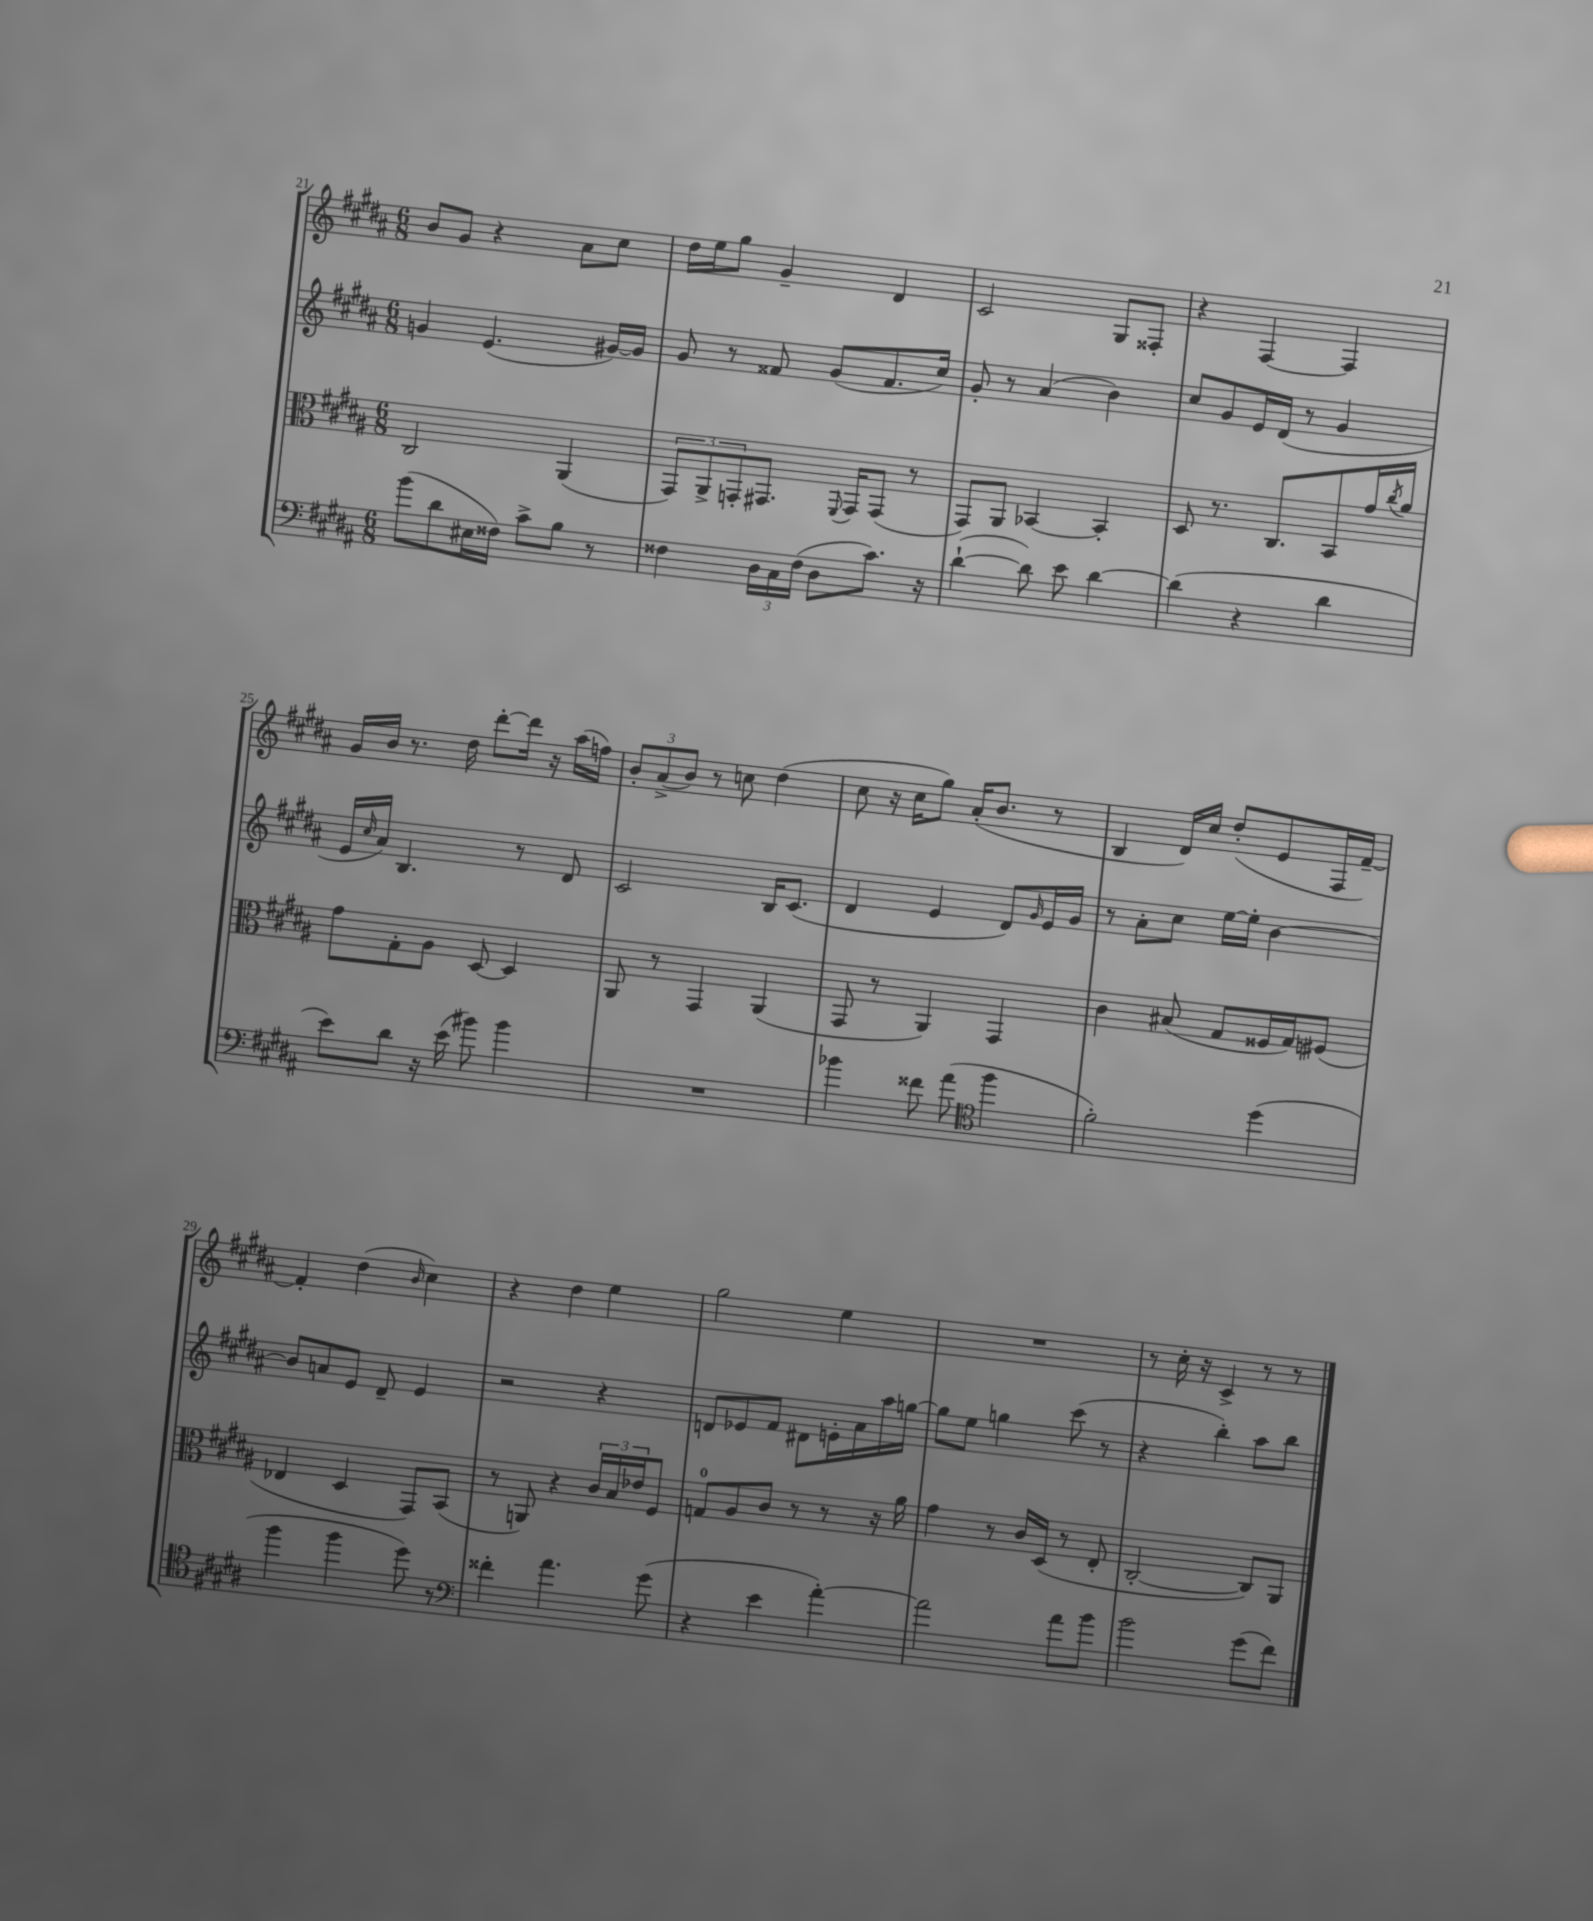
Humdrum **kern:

**kern	**kern	**kern	**kern
*staff4	*staff3	*staff2	*staff1
*clefF4	*clefC3	*clefG2	*clefG2
*k[f#c#g#d#a#]	*k[f#c#g#d#a#]	*k[f#c#g#d#a#]	*k[f#c#g#d#a#]
*M6/8	*M6/8	*M6/8	*M6/8
(8b\L	2C#/	4g/	8b/L
8d#\	.	.	8g#/J
16E#\L	.	(4.e/	4r
16F##\JJ)	.	.	.
8c#^\L	.	.	.
8B\J	(4AA#/	.	8a#\L
8r	.	[16g#/LL)	8cc#\J
.	.	16g#/]JJ	.
=	=	=	=
4F##\	12GG#/L)	8g#/	16dd#\LL
.	.	.	16ee\J
.	12AA#^/	.	.
.	.	8r	8gg#\J
.	12GG'/	.	.
24D#\LL	8.GG#/J	8f##/	4g#~/
24C#\	.	.	.
(24F##\JJ	.	.	.
8D#\L	.	(8g#/L	.
.	8qqFF#/	.	.
.	16GG#/LK	.	.
8.c#\J)	(8GG#/J	8.f##/	4d#/
.	8r	.	.
16r	.	16cc#/Jk)	.
=	=	=	=
([4d#`\	8GG#/L)	8g#'/	2c#/
.	8AA#/J	8r	.
8d#\])	[4BB-/	(4a#/	.
8e\	.	.	.
[4d#\	4BB-'/]	4b\)	8G#/L
.	.	.	8F##'/J
=	=	=	=
(4d#\]	8D#/	8cc#/L	4r
.	8.r	8g#/	.
4r	.	16e/L	[4F#/
.	8.C#/L	(16d#/JJ	.
.	.	8r	.
4d#\	8BB/	4g#/	4F#/]
.	16g#/L	.	.
.	8qcc#/	.	.
.	16a#/JJ	.	.
=	=	=	=
8e\L)	8g#\L	16e/LL	16g#/LL
.	.	16qqcc#/	.
.	.	16a#/JJ)	16b/JJ
8d#\J	8G#'\	4.B/	8.r
16r	8A#\J	.	.
(16e\	.	.	16dd#\
8b#\)	[8D#/	.	[8ddd#'\L
4b#\	4D#/]	8r	16ddd#\]Jk
.	.	.	16r
.	.	8d#/	(16aa#\LL
.	.	.	16ff\JJ)
=	=	=	=
2.r	8AA#/	2c#/	12b'/L
.	.	.	(12a#^/
.	8r	.	.
.	.	.	12b/J)
.	4GG#/	.	8r
.	.	.	8cc\
.	(4AA#/	16B/LK	(4dd#\
.	.	(8.c#/J	.
=	=	=	=
4b-\	8GG#/	4d#/	8cc#\
.	8r	.	16r
.	.	.	16cc#\LK
8f##\	4AA#/)	4e/	8gg#\J)
(8a#\	.	.	(16a#'/LK
.	.	.	8.b/J
*clefC4	*	*	*
4ff#\	4GG#/	8d#/L)	.
.	.	16qqg#/	.
.	.	16e/L	8r
.	.	16g#/JJ	.
=	=	=	=
2f#'\)	4c#\	8r	4B/
.	.	8a#'\L	.
.	(8B#/	8cc#\J	16d#/LL)
.	.	.	16cc#/JJ
.	8G#/L	[16ee\LL	(8dd#'/L
.	.	16ee'\]JJ	.
(4dd#\	16F##/L	[4b\	8e/
.	16G#/J)	.	.
.	(8F#/J	.	16F#/L
.	.	.	[16f#~/JJ)
=	=	=	=
4ff#\	4E-/	8b/]L	4f#'/]
.	.	8a/	.
4ff#\	4D#/	8e/J	(4dd#\
.	.	8d#~/	.
.	.	.	16qqb/
8dd#\)	8GG#/L)	4e/	4cc#\)
8r	(8BB/J	.	.
=	=	=	=
*clefF4	*	*	*
4f##'\	8r	2r	4r
.	8AA/)	.	.
4.a#\	4r	.	4dd#\
.	24c#/LL	4r	4ee\
.	24B/	.	.
.	24e-/J	.	.
(8g#\	8F#/J	.	.
=	=	=	=
4r	8G/L	8d/L	2gg#\
.	8A#/	8e-/	.
4e\	8c#/J	8f#/J	.
.	8r	8d#\L	.
[4a#'\)	8r	16e'\L	4ee\
.	.	16a#\	.
.	16r	16aa#\	.
.	16a#\	[16gg\JJ	.
=	=	=	=
2a#\]	4g#\	8gg\]L	2.r
.	.	8ee\J	.
.	8r	4gg\	.
.	16c#/LL	.	.
.	(16D#/JJ	.	.
8a#\L	8r	(8ccc#\	.
8b\J	8E'/	8r	.
=	=	=	=
2b\	[2C#'/	4r	8r
.	.	.	16cc#'\
.	.	.	16r
.	.	4bb'\)	4c#^/
(8g#\L	8C#/]L)	8aa#\L	8r
8f#\J)	8AA#/J	8bb\J	8r
==	==	==	==
*-	*-	*-	*-
